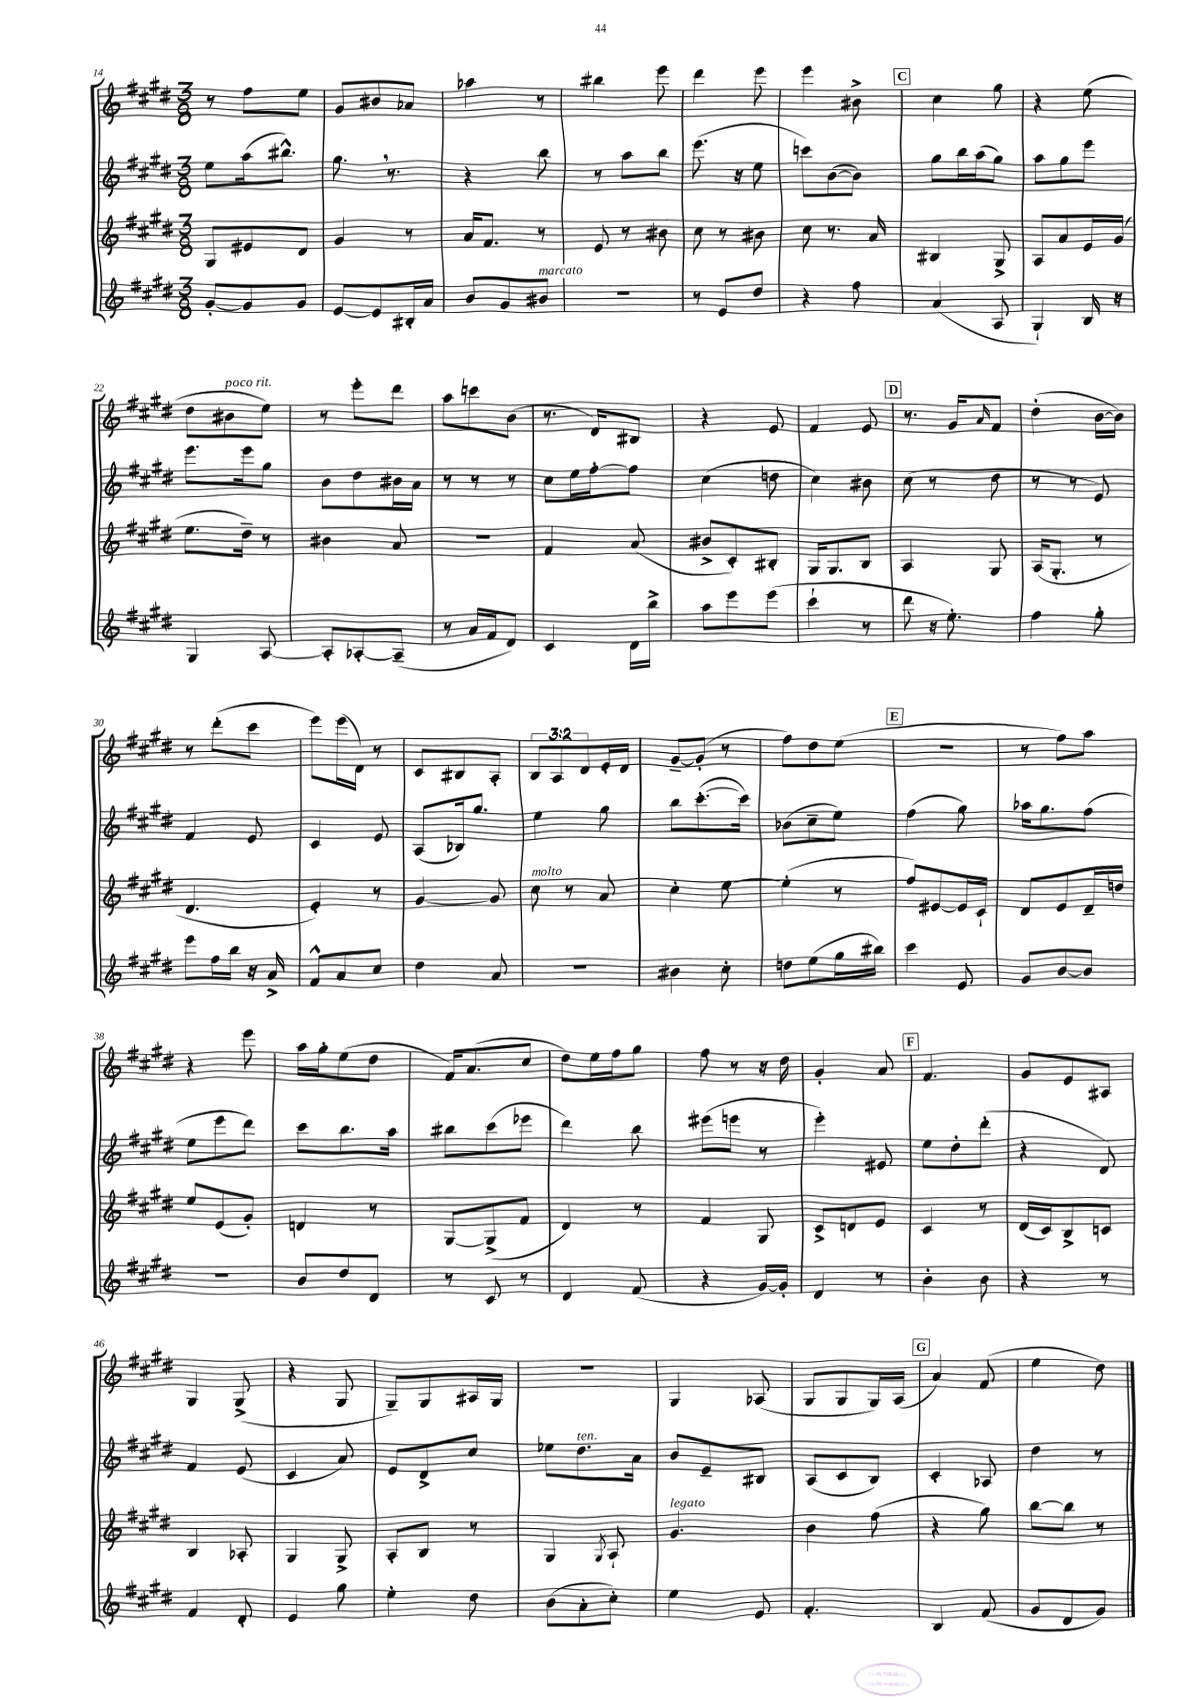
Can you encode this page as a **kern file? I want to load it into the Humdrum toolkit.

**kern	**kern	**kern	**kern
*staff4	*staff3	*staff2	*staff1
*clefG2	*clefG2	*clefG2	*clefG2
*k[f#c#g#d#]	*k[f#c#g#d#]	*k[f#c#g#d#]	*k[f#c#g#d#]
*M3/8	*M3/8	*M3/8	*M3/8
[8g#'	8G#	8ee	8r
8g#]	8e#	(16aa	8ff#
.	.	8.bb#^^)	.
8g#	8d#	.	8ee
=	=	=	=
[8e	4g#	8.gg#	8g#
8e]	.	.	8b#
.	.	8.r	.
16B#'	8r	.	8a-
16a	.	.	.
=	=	=	=
8b	16a	4r	4aa-
.	8.f#	.	.
8g#	.	.	.
8b#	8r	8bb	8r
=	=	=	=
4.r	8e	8r	4bb#
.	8r	8aa	.
.	8b#	8bb	8eee
=	=	=	=
8r	8cc#	(8.eee	4ddd#
8e	8r	.	.
.	.	16r	.
8dd#	8b#	8ee	8eee
=	=	=	=
4r	8cc#	8ccc)	4eee
.	8.r	([8b	.
8ff#	.	8b])	8b#^
.	16a	.	.
=	=	=	=
(4a	4B#	8gg#	4cc#
.	.	16bb	.
.	.	(16aa	.
8A	8G#^	8gg#)	8gg#
=	=	=	=
4G#`)	8A	8aa	4r
.	8a	8gg#	.
16B	16e	8eee	(8ee
16r	(16g#	.	.
=	=	=	=
4G#	8.ee	8.eee	8dd#
.	.	.	8b#
.	16dd#~)	16eee	.
[8A	8r	8gg#	8ee)
=	=	=	=
8A']	4b#	8b	8r
[8A-'	.	8dd#	8eee'
(8A-~]	8a	16b#	8ddd#
.	.	16a	.
=	=	=	=
8r	4.r	8r	8aa
16a	.	8r	8ccc
16f#	.	.	.
8d#)	.	8r	(8b
=	=	=	=
4c#	4f#	8cc#	8.r
.	.	16ee	.
.	.	[16ff#'	16d#)
16d#	(8a	8ff#]	8B#
16bb^	.	.	.
=	=	=	=
8aa	8b#^	(4cc#	4r
8eee	8c#')	.	.
(8eee	8B#'	8dd	8e
=	=	=	=
4ccc#`	16G#	4cc#)	4f#
.	8.G#	.	.
8r	8B	8b#	8e
=	=	=	=
8ddd#	4A	(8cc#	8.r
16r	.	8r	.
8.ee')	.	.	16g#
.	.	.	16qqa
.	8G#	8dd#	8f#
=	=	=	=
4ff#	(16A	8r	(4dd#'
.	8.G#'	.	.
.	.	8r	.
8gg#'	8r	8e)	[16b
.	.	.	16b])
=	=	=	=
8eee	4.d#	4f#	8r
16ff#	.	.	(8ddd#'
16bb	.	.	.
16r	.	8e	8ccc#
16a^	.	.	.
=	=	=	=
8f#^^	4e')	4c#	8eee)
8a	.	.	(16eee
.	.	.	16d#)
8cc#	8r	8e	8r
=	=	=	=
4dd#	[4g#	(8A	8c#
.	.	16B-)	8B#
.	.	8.gg#	.
8a	8g#]	.	8A'
=	=	=	=
4.r	8cc#	4ee	12B
.	.	.	12A
.	8r	.	.
.	.	.	12d#
.	8a	8gg#	16e'
.	.	.	16d#
=	=	=	=
4b#	4cc#'	8bb	[8g#~
.	.	([8.ccc#'	(8g#']
8cc#'	[8ee	.	8r
.	.	16ccc#])	.
=	=	=	=
8dd	(4ee']	(8b-	8ff#)
(8ee	.	8cc#~	8dd#
16gg#	8r	8ee)	(8ee
16bb#)	.	.	.
=	=	=	=
4ccc#	8ff#)	(4ff#	4.r
.	[8e#	.	.
8e	16e#]	8gg#)	.
.	16c#`	.	.
=	=	=	=
8g#	8d#	16aa-	8r
.	.	8.gg#	.
[8b	8e	.	8ff#)
8b]	16d#~	(8ff#	8aa
.	16dd	.	.
=	=	=	=
4.r	8ee	8ee	4r
.	(8e	8eee	.
.	8g#')	8ddd#)	8eee
=	=	=	=
8b	4d	8ccc#	16aa
.	.	.	16gg#'
8dd#	.	8.bb	(8ee
8d#	8r	.	8dd#
.	.	16aa	.
=	=	=	=
8r	[8G#	8bb#	16f#)
.	.	.	(8.a
8c#	(8G#^]	(8ccc#	.
8r	8f#	8eee-	8cc#
=	=	=	=
4d#	4d#)	4ddd#)	8dd#)
.	.	.	16ee
.	.	.	16ff#
(8f#	8r	8bb	8gg#
=	=	=	=
4r	4f#	(8eee#	8ff#
.	.	8eee	8r
[16g#)	8G#	8r	16r
16g#']	.	.	16dd#
=	=	=	=
4d#	8c#^	4eee')	4g#'
.	8d	.	.
8r	8e	8e#	8a
=	=	=	=
4b'	4c#	8ee	4.f#
.	.	8dd#'	.
8b	8r	(8ddd#'	.
=	=	=	=
4r	(16d#	4r	8g#
.	16c#)	.	.
.	8B^	.	8e
8r	8c	8d#)	8A#
=	=	=	=
4f#	4B	4f#	4G#
8d#'	8A-'	(8e	(8G#^
=	=	=	=
4e	4G#	4c#	4r
8gg#	8G#^	8a)	8G#
=	=	=	=
4ee'	8A'	8e	8G#~)
.	8B	8d#^	8G#
8dd#	8r	8cc#	16A#
.	.	.	16G#
=	=	=	=
(8b	4G#	8ee-	4.r
8a'	.	8.dd#	.
.	8qG#	.	.
8cc#')	8A`	.	.
.	.	16a	.
=	=	=	=
4ee	4.g#	8b	4G#
.	.	8e~	.
8e	.	8B#	(8A-
=	=	=	=
4.f#'	4b	(8A	8G#
.	.	8c#	8G#
.	(8ff#	8B)	16G#)
.	.	.	(16A
=	=	=	=
4B	4r	4c#'	4a)
(8f#	8gg#)	8A-	(8f#
=	=	=	=
8g#	[8bb	4dd#	4ee
8d#	8bb]	.	.
8g#)	8r	8r	8dd#)
==	==	==	==
*-	*-	*-	*-
